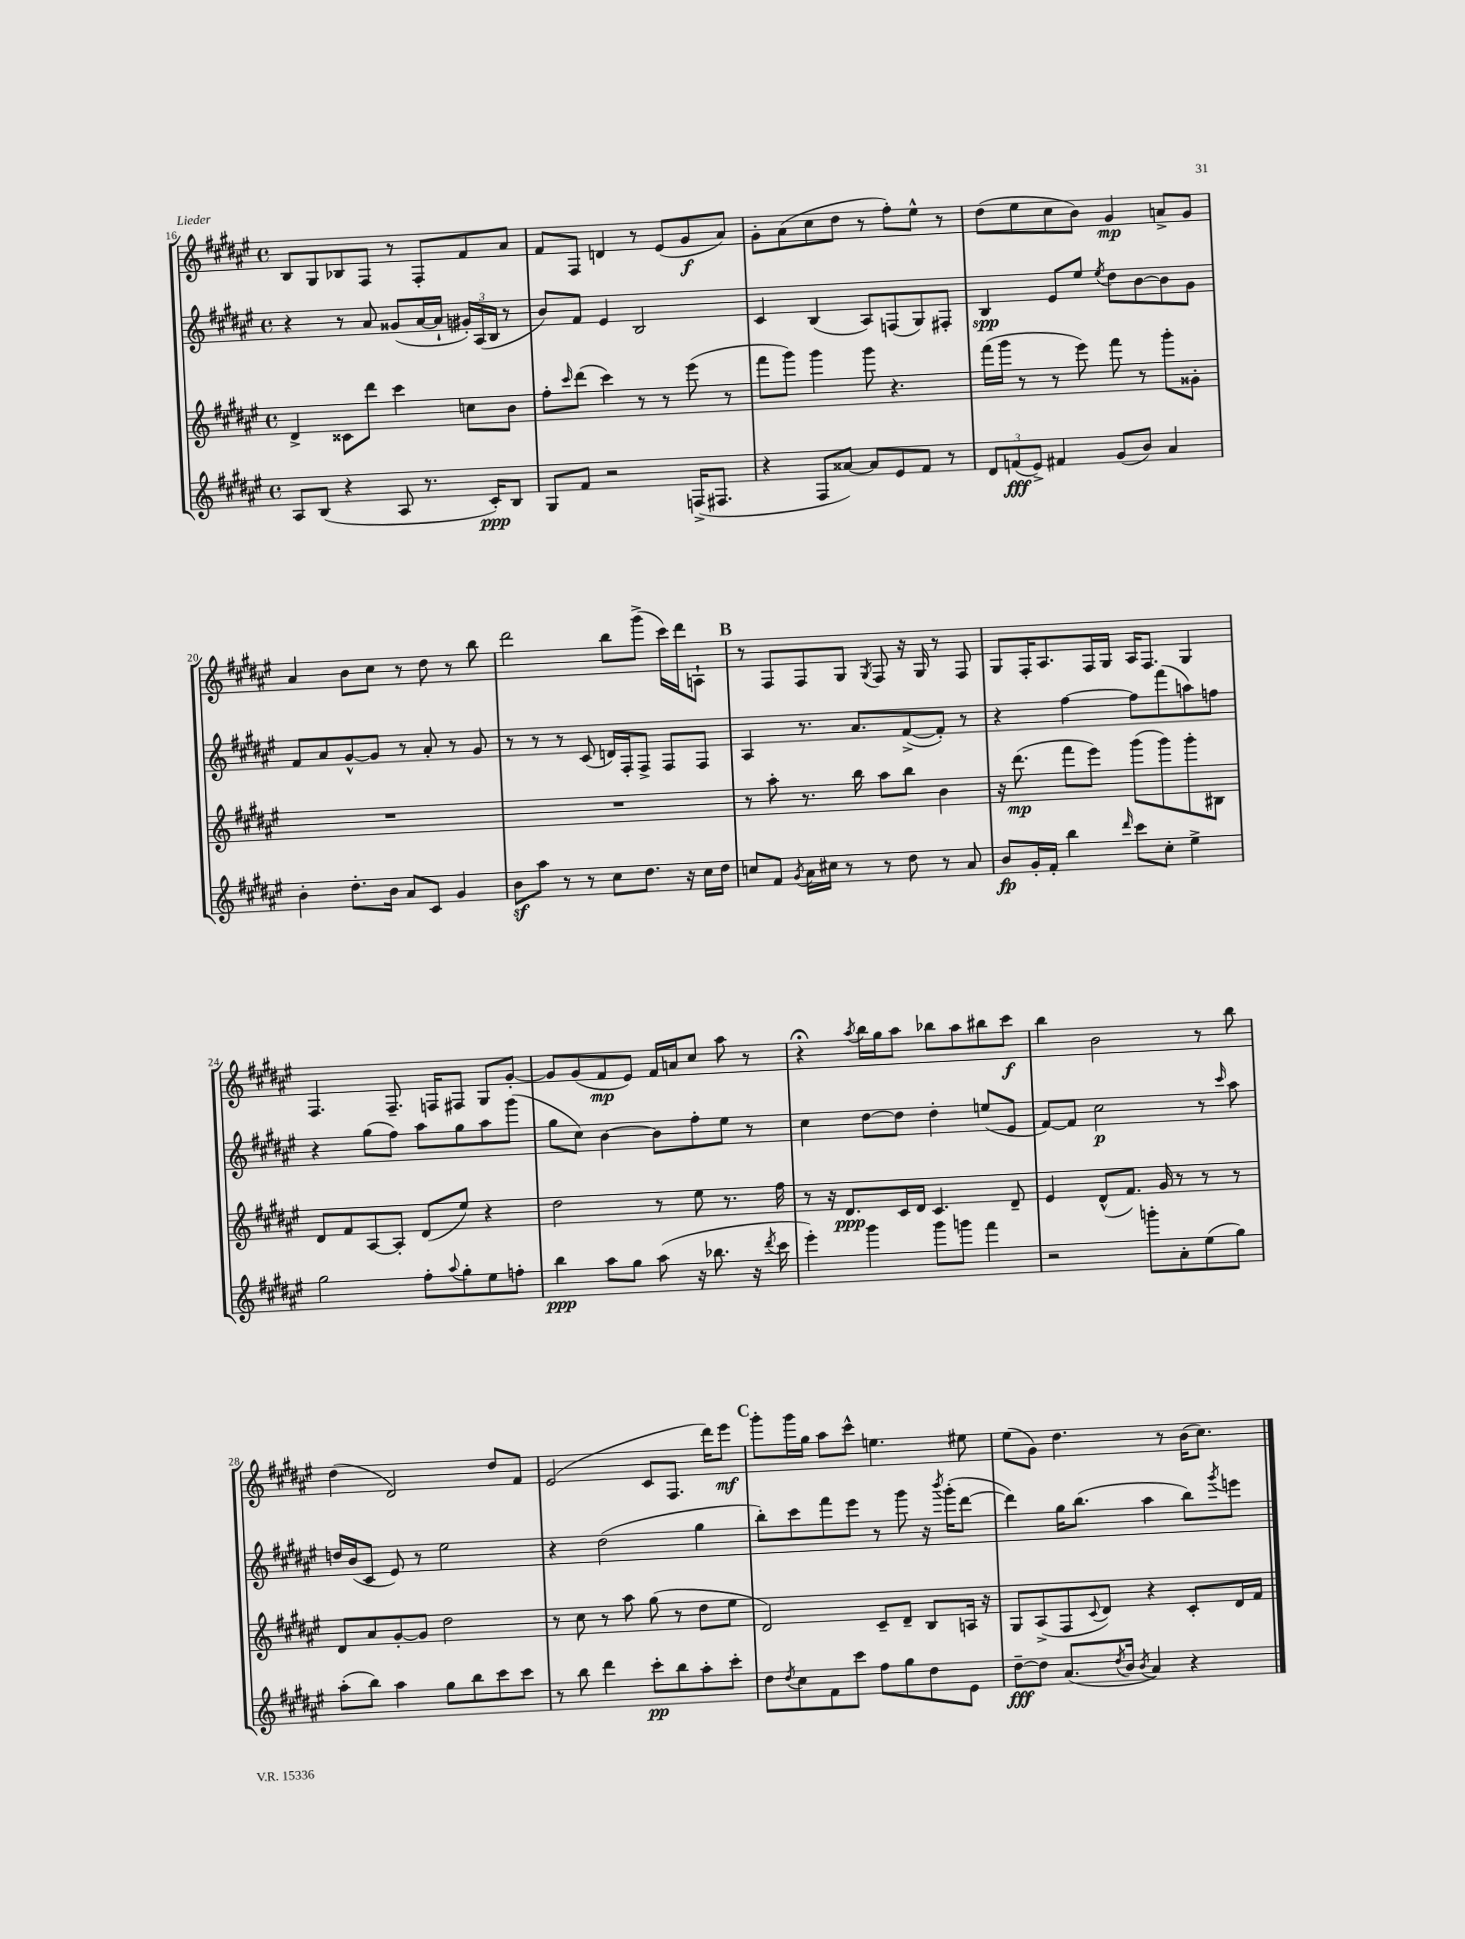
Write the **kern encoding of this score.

**kern	**kern	**kern	**kern
*staff4	*staff3	*staff2	*staff1
*clefG2	*clefG2	*clefG2	*clefG2
*k[f#c#g#d#a#e#]	*k[f#c#g#d#a#e#]	*k[f#c#g#d#a#e#]	*k[f#c#g#d#a#e#]
*M4/4	*M4/4	*M4/4	*M4/4
*met(c)	*met(c)	*met(c)	*met(c)
8A#	4d#^	4r	8B
(8B	.	.	8G#
4r	8c##	8r	8B-
.	8ddd#	8a#	8F#
8A#	4ccc#	(8g##	8r
8.r	.	[16a#	8F#'
.	.	16a#`]	.
.	8cc	24g#')	8f#
.	.	(24A#	.
16c#')	.	.	.
.	.	24B	.
8B	8b	8r	8a#
=	=	=	=
8G#	8ff#'	8b)	8f#
.	16qqccc#	.	.
8f#	(8ddd#	8f#	8F#
2r	4ccc#)	4e#	4d
.	8r	2B	8r
.	8r	.	(8e#
(16F^	(8eee#	.	8g#
8.F#	.	.	.
.	8r	.	8a#)
=	=	=	=
4r	8fff#	4c#	8g#'
.	8ggg#)	.	(8a#
8F#	4ggg#	(4B	8cc#
[8a##)	.	.	8dd#
8a##]	8ggg#	8A#)	8r
8e#	4.r	(8F	8ff#')
8f#	.	8G#)	8ee#^^
8r	.	8F#'	8r
=	=	=	=
12d#	(16fff#	4B	(8dd#
.	16ggg#	.	.
(12f	.	.	.
.	8r	.	8ee#
12e#^)	.	.	.
4f#	8r	8e#	8cc#
.	8eee#)	8ee#	8b)
.	.	8qee#	.
(8g#	8fff#	8dd#	4g#
8b)	8r	[8b	.
4a#	8ggg#'	8b]	8a^
.	8g##'	8g#	8g#
=	=	=	=
4b'	1r	8f#	4a#
.	.	8a#	.
8.dd#'	.	[8g#^^	8b
.	.	8g#]	8cc#
16b	.	.	.
8a#	.	8r	8r
8c#	.	8a#'	8dd#
4g#	.	8r	8r
.	.	8g#	8bb
=	=	=	=
8b	1r	8r	2ddd#
8aa#	.	8r	.
8r	.	8r	.
8r	.	(8c#	.
8cc#	.	16d)	8bb
.	.	16F#'	.
8.dd#	.	8F#^	(8ggg#^
.	.	8F#	16ccc#)
16r	.	.	16ddd#
16cc#	.	8F#	8A`
16dd#	.	.	.
=	=	=	=
8cc	8r	4A#	8r
8f#	8aa#'	.	8F#
8qg#	.	.	.
16a#	8.r	8.r	8F#
16cc#	.	.	.
8r	.	.	8G#
.	16bb	8.a#	.
.	.	.	8qG#
8r	8aa#	.	8F#
8dd#	8bb	([8f#^	16r
.	.	.	16G#
8r	4b	8f#'])	8r
8a#	.	8r	8F#
=	=	=	=
8b	16r	4r	8G#
.	(8.ddd#	.	.
16g#'	.	.	16F#'
16f#'	.	.	8.A#
4bb	8fff#	[4ff#	.
.	8eee#)	.	16F#
.	.	.	16G#
16qqddd#	.	.	.
8ccc#	(8ggg#	8ff#]	16A#
.	.	.	8.F#
8cc#'	8ggg#)	(8fff#	.
4ee#^	8ggg#'	8aa)	4G#
.	8B#	8ff	.
=	=	=	=
2gg#	8d#	4r	4.F#
.	8f#	.	.
.	[8A#	(8gg#	.
.	8A#']	8ff#)	8.F#~
8ff#'	(8d#	8aa#	.
.	.	.	16F
8qqaa#	.	.	.
8gg#'	8ee#)	8gg#	8F#
8ee#	4r	8aa#	8G#
8ff'	.	(8ggg#	[8g#'
=	=	=	=
4bb	2dd#	8gg#	8g#]
.	.	8cc#)	(8g#
8aa#	.	[4b	8f#
8gg#	.	.	8e#)
(8aa#	8r	8b]	16f#
.	.	.	16a
16r	8ee#	8ff#'	8cc#
8.bb-	.	.	.
.	8.r	8ee#	8aa#
16r	.	8r	8r
8qddd#	.	.	.
16ccc#	16ff#	.	.
=	=	=	=
4eee#')	8r	4cc#	4r;
.	16r	.	.
.	8.d#	.	.
.	.	.	8qaa#
4ggg#	.	[8dd#	16bb
.	.	.	16gg#
.	16c#	8dd#]	8aa#
.	16d#	.	.
8ggg#	4.c#	4dd#'	8bb-
8ggg	.	.	8aa#
4fff#	.	(8ee	8bb#
.	8d#~	8e#	8ccc#
=	=	=	=
2r	4e#	[8f#)	4bb
.	.	8f#]	.
.	(8d#^^	2cc#	2b
.	8.f#)	.	.
8ggg'	.	.	.
.	16g#	.	.
8a#'	8r	.	.
(8ee#	8r	8r	8r
.	.	16qqccc#	.
8gg#)	8r	8aa#	8bb
=	=	=	=
(8aa#'	8d#	16dd	(4dd#
.	.	(16b	.
8bb)	8a#	8c#	.
4aa#	[8g#'	8e#)	2d#)
.	8g#]	8r	.
8gg#	2dd#	2ee#	.
8bb	.	.	.
8ccc#	.	.	8dd#
8ccc#	.	.	8f#
=	=	=	=
8r	8r	4r	(2e#
8bb	8cc#	.	.
4ddd#	8r	(2dd#	.
.	8aa#	.	.
8ccc#'	(8gg#	.	8c#
8bb	8r	.	8.F#
8aa#'	8dd#	4gg#	.
.	.	.	16ddd#)
8ccc#'	8ee#	.	8eee#
=	=	=	=
8dd#	2d#)	8bb')	8ggg#'
8qdd#	.	.	.
8cc#	.	8ccc#	16ggg#
.	.	.	16gg#
8f#	.	8fff#	8aa#
8ccc#	.	8eee#	8ccc#^^
8ff#	8c#~	8r	4.ee
8gg#	8d#~	8ggg#	.
8dd#	8B	16r	.
.	.	8qbbb	.
.	.	(16ggg#'	.
8e#	16A	[8ddd#	8ee#
.	16r	.	.
=	=	=	=
[8dd#~	8G#	4ddd#])	(8ee#
8dd#]	(8A#^	.	8g#)
(8.a#	8F#	16gg#	4.dd#
.	.	(8.bb	.
.	8qqc#	.	.
.	8d#)	.	.
8qdd#	.	.	.
16b	.	.	.
8qb	.	.	.
4a#)	4r	4aa#	.
.	.	.	8r
4r	8c#'	8bb)	(16b
.	.	.	8.cc#)
.	.	8qggg#	.
.	16d#	8eee	.
.	16f#	.	.
==	==	==	==
*-	*-	*-	*-
